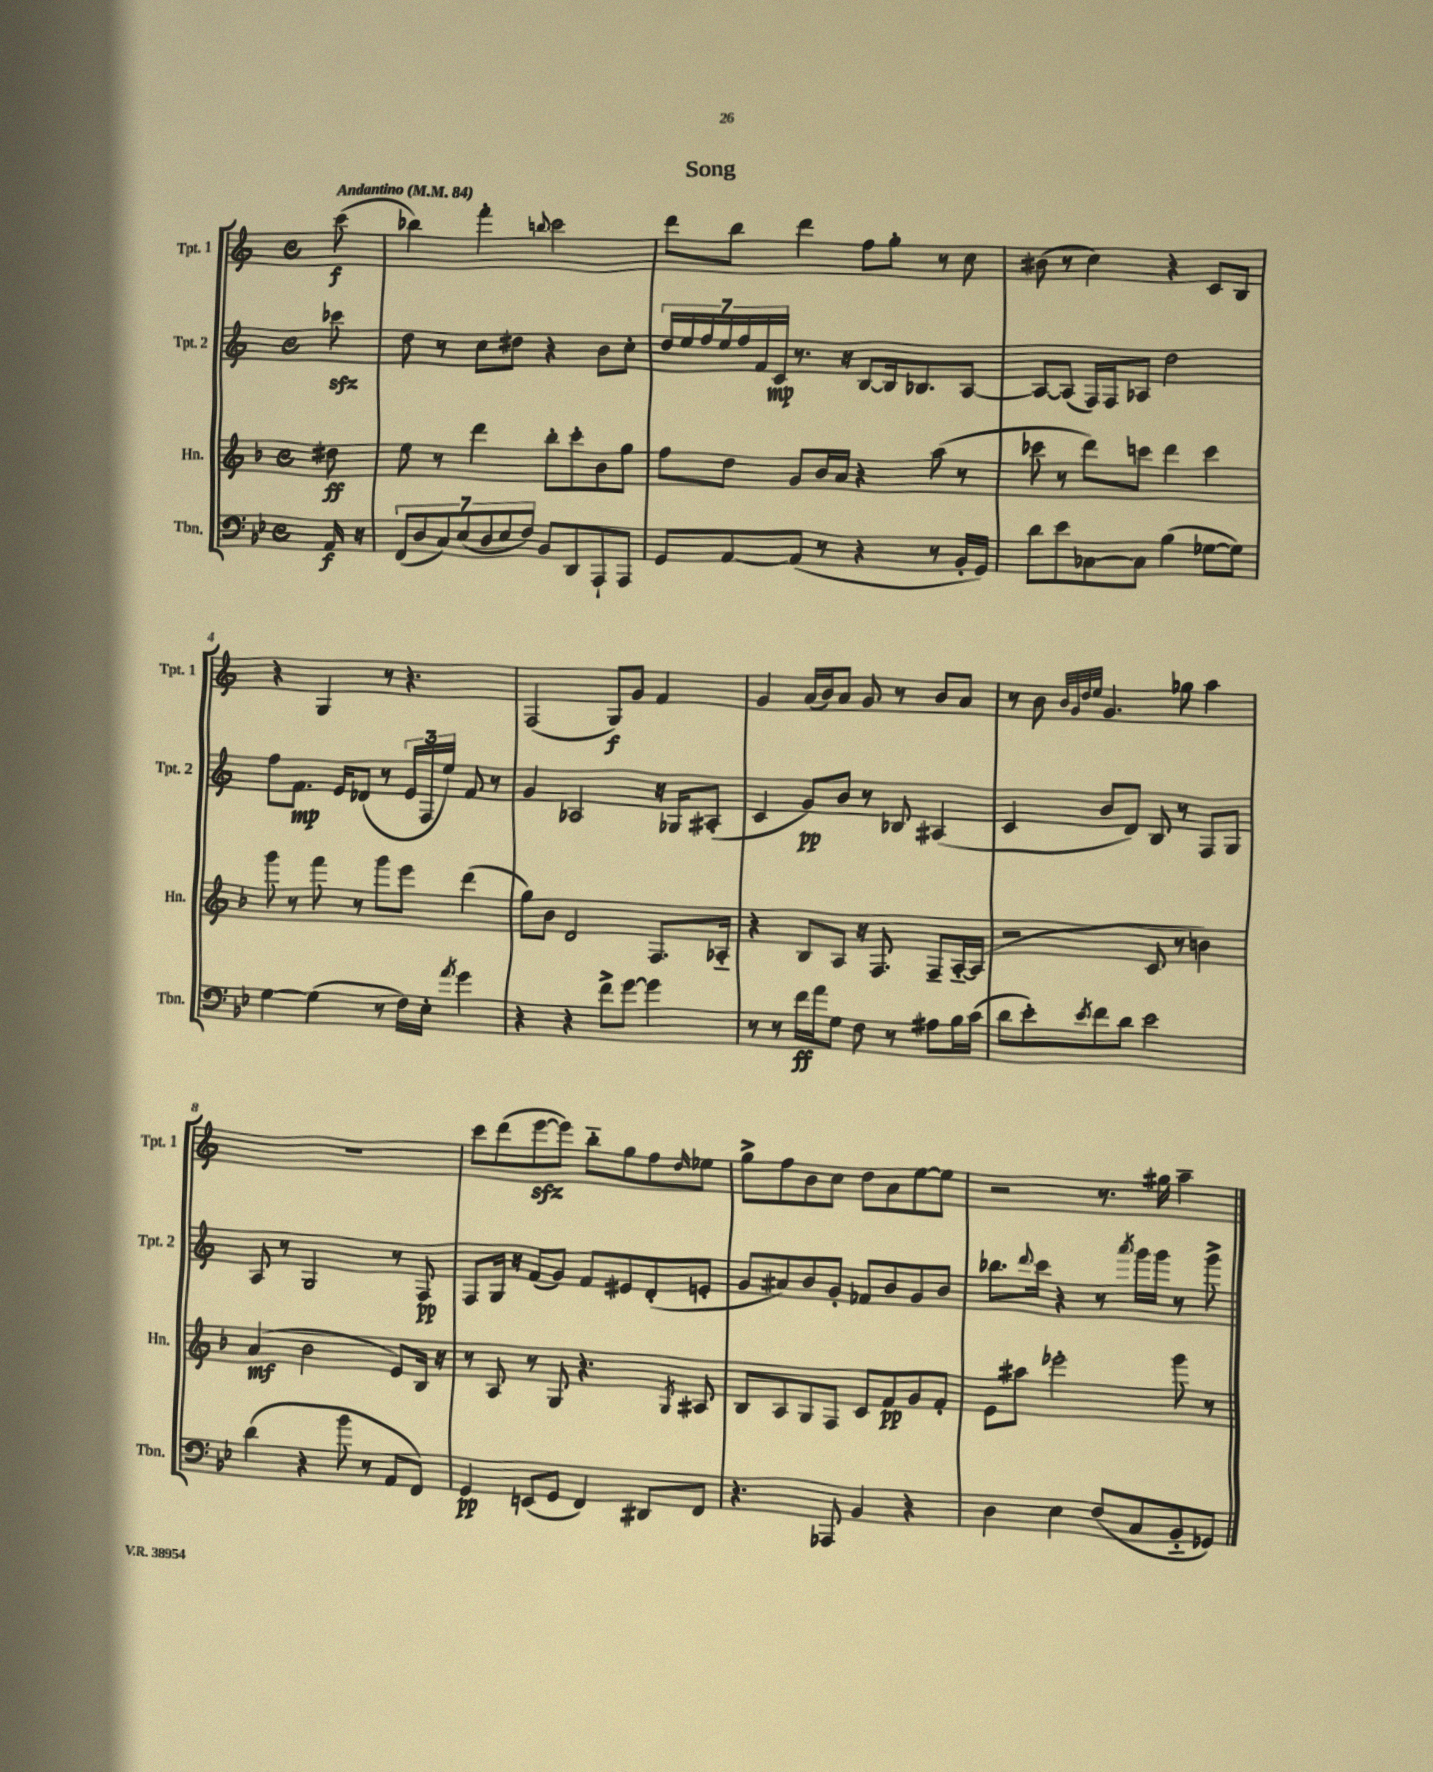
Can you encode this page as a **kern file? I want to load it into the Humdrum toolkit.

**kern	**kern	**kern	**kern
*staff4	*staff3	*staff2	*staff1
*clefF4	*clefG2	*clefG2	*clefG2
*k[b-e-]	*k[b-]	*k[]	*k[]
*M4/4	*M4/4	*M4/4	*M4/4
*met(c)	*met(c)	*met(c)	*met(c)
*MM84	*MM84	*MM84	*MM84
16AA	8dd#	8ccc-	(8ccc
16r	.	.	.
=	=	=	=
(14FF	8ee	8dd	4bb-)
14D	.	.	.
.	8r	8r	.
14C)	.	.	.
(14E-	.	.	.
.	4ddd	8cc	4fff'
14D	.	.	.
14E-	.	.	.
.	.	8dd#	.
14F)	.	.	.
.	.	.	8qqbb
8BB-	8bb-'	4r	2ccc
8DD	8ccc'	.	.
8AAA`	8b-	8b	.
8AAA	8gg	8cc'	.
=	=	=	=
8GG	8ff	28dd	8ddd
.	.	28ee	.
.	.	28ff	.
.	.	28ee	.
[8AA	8dd	.	8bb
.	.	28ff	.
.	.	28f	.
.	.	28c	.
(8AA]	8g	8.r	4ddd
8r	16b-	.	.
.	16a	16r	.
4r	4r	[8B	8ff
.	.	16B]	8gg'
.	.	8.B-	.
8r	(8aa	.	8r
16BB-'	8r	[8A	8cc
16GG)	.	.	.
=	=	=	=
8d	8ccc-	8A_	(8b#
8e-	8r	(8A]	8r
[8C-	8ddd)	16F)	4cc)
.	.	16F	.
8C-]	8ccc	8A-	.
(4B-	4ddd	2dd	4r
[8G-	4ccc	.	8c
8G-])	.	.	8B
=	=	=	=
[4G	8ggg	8ff	4r
.	8r	8.f	.
(4G]	8fff	.	4G
.	.	16e	.
.	8r	(8d-	.
8r	8ggg	8r	8r
16F)	8eee	24e	4.r
.	.	24F	.
16E-'	.	.	.
.	.	24ee)	.
8qa	.	.	.
4g	(4ddd	8f	.
.	.	8r	.
=	=	=	=
4r	8gg)	4g	(2F
.	8b-	.	.
4r	2d	2A-	.
8f^	.	.	8G)
[8g	.	.	8g
4g]	8.F	16r	4f
.	.	16G-	.
.	.	(8A#'	.
.	16A-'~	.	.
=	=	=	=
8r	4r	4c	4g
8r	.	.	.
16f	8B-	8g)	(16a
16a	.	.	16b)
8G	8A	8b	8a
8F	16r	8r	8g
.	8.F	.	.
8r	.	8B-	8r
8A#	8F~	(4A#	8b
16B-	[16A'~	.	8a
(16c	(16A]	.	.
=	=	=	=
8d	2r	4c	8r
8e-')	.	.	8b
.	.	.	32qqb
.	.	.	32qqg
.	.	.	32qqdd
8qe-	.	.	32qqee
8f	.	8b	4.g
8d	.	8d)	.
2e-	8c	8B	.
.	8r	8r	8gg-
.	4b)	8F	4aa
.	.	8G	.
=	=	=	=
(4d	(4a	8A	1r
.	.	8r	.
4r	2b-	2G	.
8b-	.	.	.
8r	.	.	.
8AA	8e)	8r	.
8FF)	16B-	8F	.
.	16r	.	.
=	=	=	=
4GG	8r	8F	8ccc
.	8A	16G	(8ddd
.	.	16r	.
(8EE	8r	(8f	[8eee
8GG	8G	8g)	8eee])
4FF)	4.r	8f	8bb'~
.	.	8e#	8gg
8DD#	.	(8d'	8ff
.	8qG	.	16qqdd
8FF	8A#	8e'	8ee-
=	=	=	=
4.r	8B-	8g	8gg^
.	8A	8a#)	8ff
.	8G	8b	8b
8AAA-	8F	8g'	8cc
4BB-	8c	8f-	8dd
.	8f	8b	8a
4r	8g	8g	[8ee
.	8f'	8b	8ee]
=	=	=	=
4D	8e	8.bb-	2r
.	8aa#	.	.
.	.	8qqddd	.
.	.	16ccc	.
4E-	2eee-'	4r	.
(8F	.	8r	8.r
.	.	8qaaa	.
8C	.	16ggg	.
.	.	16ggg	16gg#
8BB-'~	8ggg	8r	4aa~
8GG-)	8r	8ggg^	.
==	==	==	==
*-	*-	*-	*-
